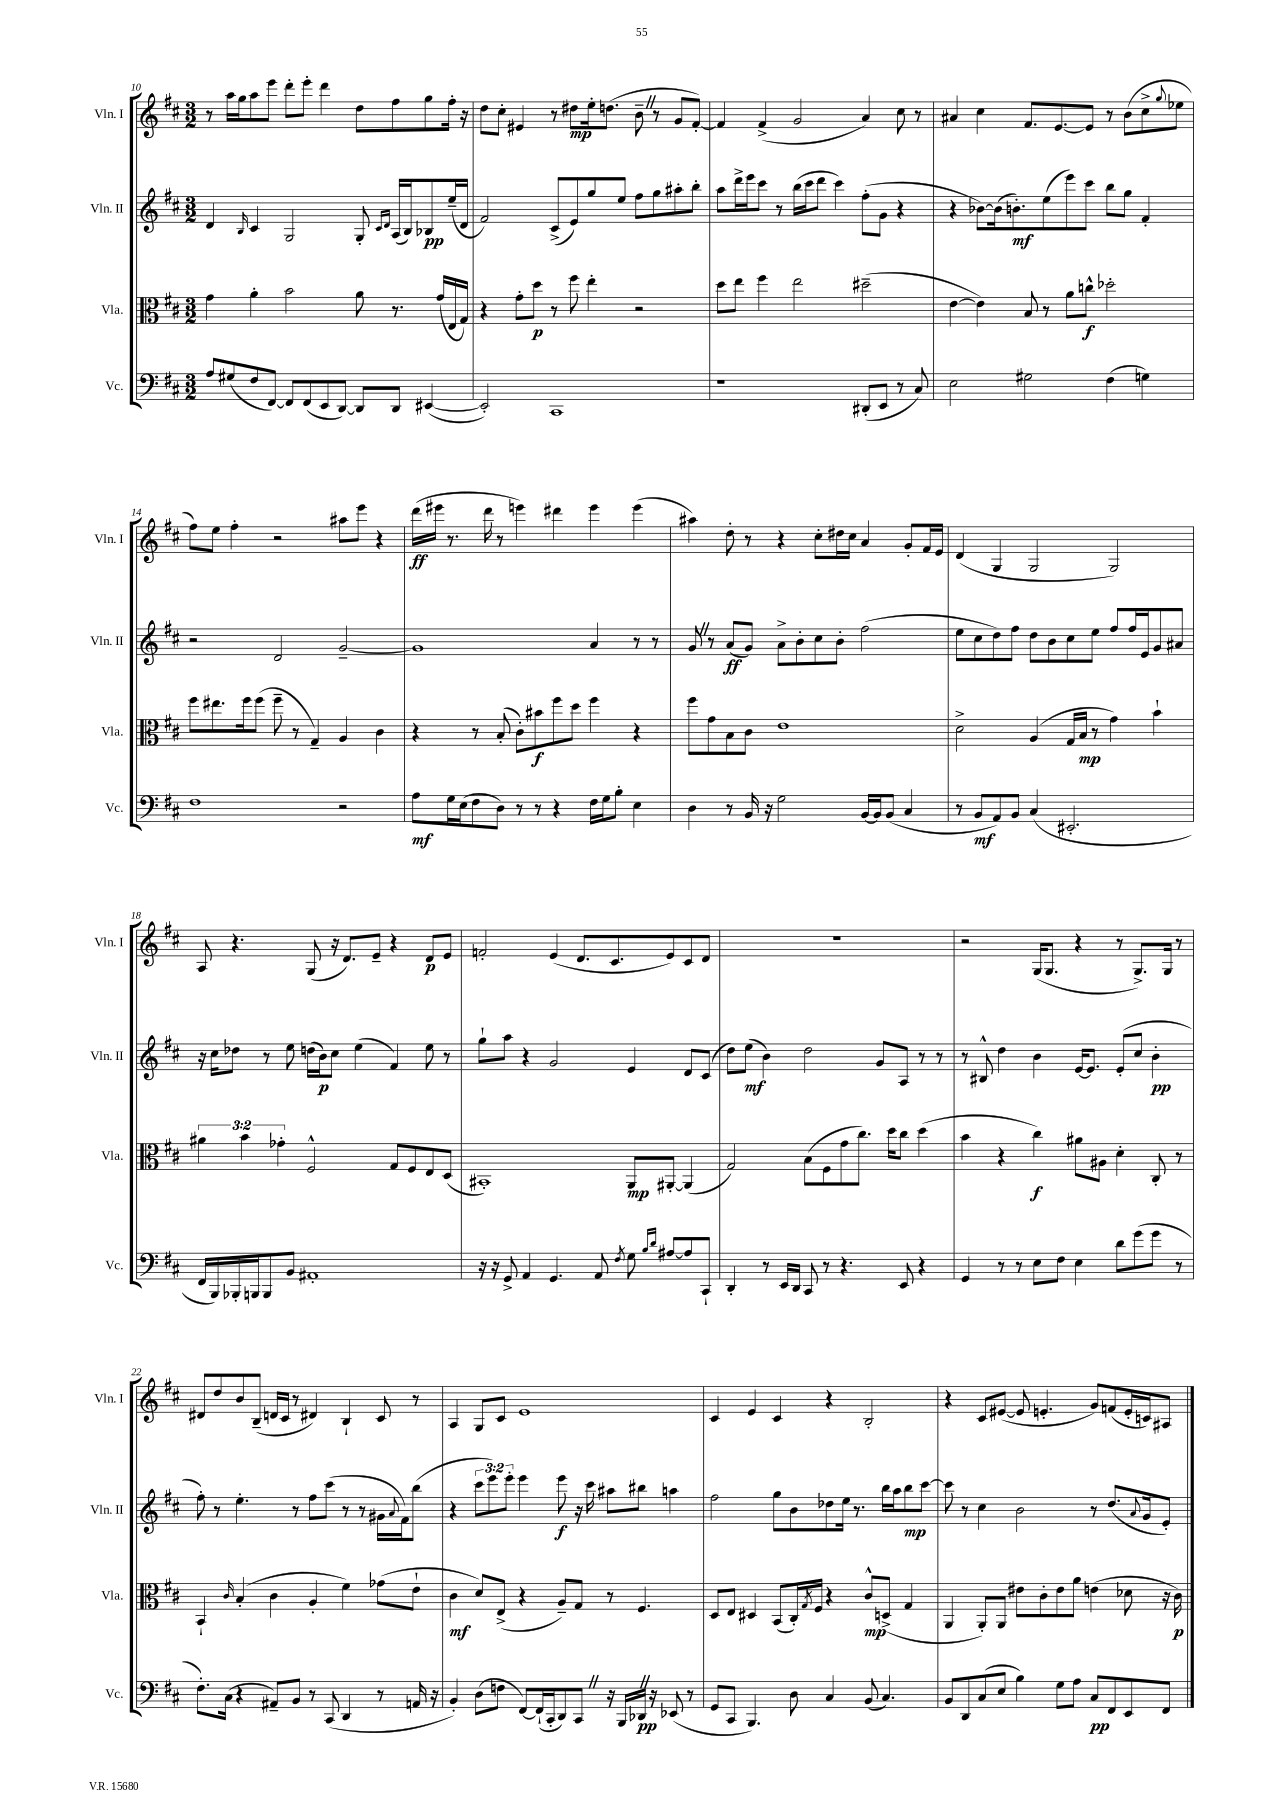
<<
\new StaffGroup <<
\new Staff = "s0" \with { instrumentName = "Vln. I" shortInstrumentName = "Vln. I" } {
    \clef treble \key d \major \numericTimeSignature \time 3/2
    r8 a''16 g''16 a''8 e'''8 d'''8-. e'''8-. d'''4 d''8 fis''8 g''8 fis''16-. r16 |
    d''8 cis''8-. eis'4 r8 dis''8\mp e''16-. d''8.( b'8-- \once \override BreathingSign.text = \markup { \musicglyph "scripts.caesura.straight" } \breathe r8 g'8 fis'8~-.) |
    fis'4 fis'4->( g'2 a'4) cis''8 r8 |
    ais'4 cis''4 fis'8. e'8.~ e'8 r8 b'8( cis''8-> \appoggiatura { g''8 } ees''8 |
    fis''8) e''8 fis''4-. r2 ais''8 e'''8 r4 |
    d'''16\ff( eis'''16 r8. d'''16 r8 e'''4) dis'''4 e'''4 e'''4( |
    ais''4) d''8-. r8 r4 cis''8-. dis''16 cis''16 a'4 g'8-. fis'16 e'16 |
    d'4( g4 g2 g2) |
    a8 r4. g8( r16 d'8.) e'8-- r4 d'8\p e'8 |
    f'2-. e'4( d'8. cis'8. e'8) cis'8 d'8 |
    R1. |
    r2 g16( g8. r4 r8 g8.->) g16 r8 |
    dis'8 d''8 b'8 b8--( d'16 cis'16 r8 dis'4) b4-! cis'8 r8 |
    a4 g8 cis'8 e'1 |
    cis'4 e'4 cis'4 r4 b2-. |
    r4 cis'8 eis'8~( eis'8 e'4.-. g'8) f'8( e'16-. c'16) ais8 \bar "|." |
}
\new Staff = "s1" \with { instrumentName = "Vln. II" shortInstrumentName = "Vln. II" } {
    \clef treble \key d \major \numericTimeSignature \time 3/2 \override Staff.TupletNumber.text = #tuplet-number::calc-fraction-text
    d'4 \grace { b16 } cis'4 g2 g8-. \grace { cis'16 d'16 } a16( b16) bes8\pp e''16--( d'16 |
    fis'2) cis'8->( e'8) g''8 e''8 fis''8 g''8 ais''8-. b''8-. |
    a''8 d'''16-> e'''16 cis'''8 r8 b''16( cis'''16 d'''8 cis'''4) fis''8-.( g'8 r4 |
    r4 bes'8~) bes'16( b'8.-.\mf) e''8( e'''8) cis'''8 b''8 g''8 fis'4-. |
    r2 d'2 g'2~-- |
    g'1 a'4 r8 r8 |
    g'8 \once \override BreathingSign.text = \markup { \musicglyph "scripts.caesura.straight" } \breathe r8 a'8\ff( g'8) a'8-> b'8-. cis''8 b'8-. fis''2( |
    e''8 cis''8 d''8) fis''8 d''8 b'8 cis''8 e''8 fis''8 fis''16 e'16 g'8 ais'8 |
    r16 cis''16 des''8 r8 e''8 d''16( b'16\p) cis''8 e''4( fis'4) e''8 r8 |
    g''8-! a''8 r4 g'2 e'4 d'8 cis'8( |
    d''8) e''8\mf( b'4) d''2 g'8 a8 r8 r8 |
    r8 bis8-^ d''4 b'4 e'16~ e'8. e'8-.( cis''8 b'4-.\pp |
    fis''8-.) r8 e''4.-. r8 fis''8 cis'''8( r8 r8 gis'16 \appoggiatura { a'8 } fis'16) b''8( |
    r4 \tuplet 3/2 { cis'''8 e'''8) e'''8-. } e'''4 e'''8\f r16 cis'''16 ais''8 bis''8 a''4 |
    fis''2 g''8 b'8 des''8 e''16 r8. b''16 a''16 b''8\mp cis'''8~ |
    cis'''8 r8 cis''4 b'2 r8 d''8.( \appoggiatura { a'8 } g'16 e'8-.) \bar "|." |
}
\new Staff = "s2" \with { instrumentName = "Vla." shortInstrumentName = "Vla." } {
    \clef alto \key d \major \numericTimeSignature \time 3/2 \override Staff.TupletNumber.text = #tuplet-number::calc-fraction-text
    g'4 a'4-. b'2 a'8 r8. g'16( e16 g16) |
    r4 g'8-. d''8\p r8 fis''8 e''4-. r2 |
    d''8 e''8 fis''4 e''2 dis''2--( |
    e'4~ e'4) b8 r8 a'8 c''8-^\f des''2-. |
    fis''8 eis''8. fis''16 fis''8( fis''8-- r8 g4--) a4 cis'4 |
    r4 r8 b8-.( cis'8-.) bis'8\f fis''8 d''8 fis''4 r4 |
    fis''8 g'8 b8 cis'8 e'1 |
    d'2-> a4( g16 b16\mp r8 g'4) b'4-! |
    \tuplet 3/2 { ais'4 b'4 ges'4-. } fis2-^ g8 fis8 e8 d8( |
    bis,1-.) a,8\mp ais,8~-. ais,4( |
    g2) b8( fis8 g'8 cis''8.) d''16 cis''8 d''4( |
    b'4 r4 cis''4\f) ais'8 ais8 d'4-. cis8-. r8 |
    b,4-! \grace { cis'16 } b4-.( cis'4 a4-. fis'4) ges'8( e'8-! |
    cis'4\mf d'8) e8->( r4 a8--) g8 r8 fis4. |
    d8 e8 dis4 b,8( cis16-.) \acciaccatura { g8 } fis16 r4 cis'8-^\mp d8->( g4 |
    a,4 a,8-.) a,8 eis'8 cis'8-. eis'8 a'8 e'4( des'8 r16 cis'16\p) \bar "|." |
}
\new Staff = "s3" \with { instrumentName = "Vc." shortInstrumentName = "Vc." } {
    \clef bass \key d \major \numericTimeSignature \time 3/2
    a8 gis8( fis8 fis,8~) fis,8 fis,8( e,8 d,8~) d,8 d,8 eis,4~( |
    eis,2-.) cis,1 |
    r1 dis,8-.( e,8 r8 cis8) |
    e2 gis2 fis4( g4) |
    fis1 r2 |
    a8\mf g16 e16( fis8 d8) r8 r8 r4 fis16 g16 b8-. e4 |
    d4 r8 b,16 r16 g2 b,16~ b,16 b,8( cis4 |
    r8 b,8\mf a,8) b,8 cis4( eis,2.-. |
    fis,16 b,,16) bes,,16-. b,,16 b,,8 b,8 ais,1-. |
    r16 r16 g,8-> a,4 g,4. a,8 \acciaccatura { fis8 } g8 \grace { b16 d'16 } ais8~ ais8 cis,8-! |
    d,4-. r8 e,16 d,16 cis,8 r8 r4. e,8 r4 |
    g,4 r8 r8 e8 fis8 e4 d'8 g'8( g'8 r8 |
    fis8.-.) cis16( r4 ais,8--) b,8 r8 cis,8( d,4 r8 a,16 r16 |
    b,4-.) d8( f8 fis,8~) fis,16-!( cis,16-. d,8) cis,8 \once \override BreathingSign.text = \markup { \musicglyph "scripts.caesura.straight" } \breathe r16 b,,16 des,16\pp \once \override BreathingSign.text = \markup { \musicglyph "scripts.caesura.straight" } \breathe r16 ees,8( r8 |
    g,8 cis,8 b,,4.) d8 cis4 b,8( cis4.) |
    b,8 d,8 cis8( e8 b4) g8 a8 cis8\pp fis,8 e,8 fis,8 \bar "|." |
}
>>
>>
\layout { \context { \Score currentBarNumber = #10 } }
